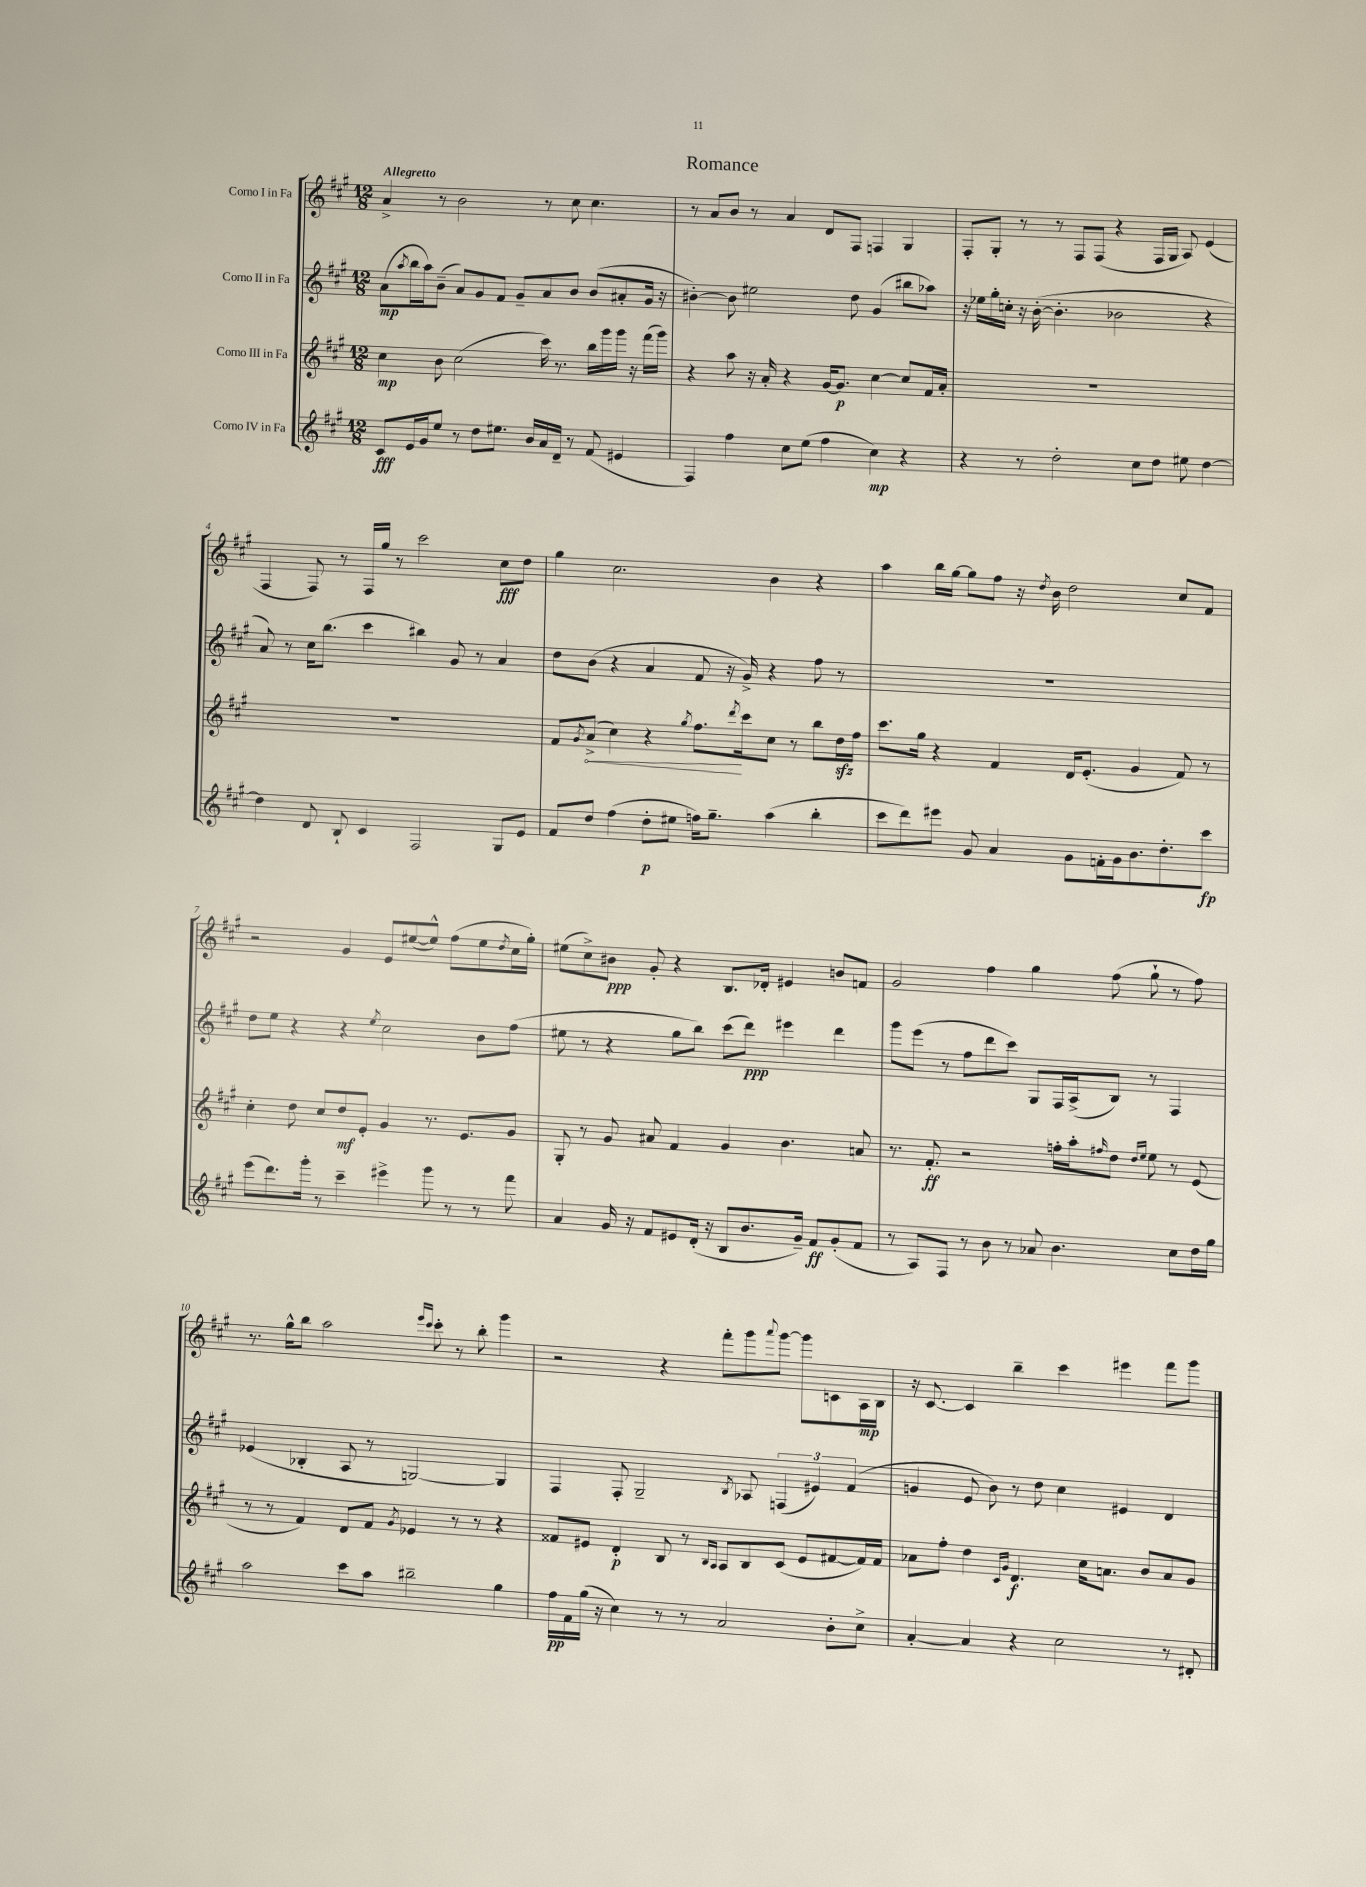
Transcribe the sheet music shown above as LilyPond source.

\header { title = "Romance" }
<<
\new StaffGroup <<
\new Staff = "s0" \with { instrumentName = "Corno I in Fa" } {
    \clef treble \key a \major \numericTimeSignature \time 12/8 \tempo "Allegretto"
    a'4-> r8 b'2 r8 cis''8 cis''4. |
    r8 a'8 b'8 r8 a'4 d'8 fis8 f4 gis4 |
    fis8-. gis8-. r8 r8 fis8 fis8( r4 fis16 gis16 a8) e'4( |
    fis4 fis8) r8 fis16 gis''16 r8 cis'''2 cis''8\fff d''8 |
    gis''4 cis''2. b'4 r4 |
    a''4 b''16 gis''16~ gis''8 fis''8 r16 \acciaccatura { d''8 } b'16 d''2 cis''8 fis'8 |
    r2 gis'4 e'8 eis''8~( eis''8-^) fis''8( eis''8 \acciaccatura { d''8 } cis''16 gis''16-.) |
    eis''8( cis''8->) bis'8\ppp gis'8-. r4 b8. des'16-. eis'4 b'8 f'8 |
    gis'2 fis''4 gis''4 fis''8( gis''8-! r8 fis''8) |
    r8. gis''16-^ b''8 a''2 \grace { e'''16 cis'''16 } cis'''8-. r8 b''8-. gis'''4 |
    r2 r4 fis'''8-. gis'''8 \appoggiatura { a'''8 } gis'''8~ gis'''8 c'8 a16\mp b16 |
    r16 cis'8.~ cis'4 b''4-- cis'''4 eis'''4 fis'''8 gis'''8 \bar "|." |
}
\new Staff = "s1" \with { instrumentName = "Corno II in Fa" } {
    \clef treble \key a \major \numericTimeSignature \time 12/8
    a'8\mp( \acciaccatura { a''8 } b''16 a''16) b'8--( a'8) gis'8 fis'8 gis'8-- a'8 b'8 b'8( ais'8-. gis'16 r16 |
    bis'4~-.) bis'8 eis''2 d''8 gis'4( bis''8 aes''8) |
    r16 ees''16 gis''16-. c''16-. r16 b'16~-.( b'4.-. bes'2 r4 |
    a'8) r8 cis''16 b''8.( cis'''4 bis''4) gis'8 r8 a'4 |
    d''8 b'8( r4 a'4 fis'8 r16 gis'16->) r4 fis''8 r8 |
    R1. |
    d''8 e''8 r4 r4 \acciaccatura { e''8 } cis''2 b'8 fis''8( |
    eis''8 r8 r4 gis''8 b''8) cis'''8( d'''8\ppp) eis'''4 d'''4 |
    gis'''8 e'''8( r8 fis''8 d'''8 cis'''8) gis8 fis16 a16->( b8) r8 fis4 |
    ees'4( bes4-. a8 r8 g2~) g4 |
    fis4 fis8-. gis2-- \acciaccatura { b8 } aes8 \tuplet 3/2 { f4( eis'4) fis'4( } |
    g'4 e'8 b'8) r8 d''8 cis''4 eis'4 d'4 \bar "|." |
}
\new Staff = "s2" \with { instrumentName = "Corno III in Fa" } {
    \clef treble \key a \major \numericTimeSignature \time 12/8
    cis''4\mp b'8 cis''2( cis'''16) r8. b''16 gis'''16 gis'''16 r16 fis'''16( gis'''16) |
    r4 a''8 r16 a'16-. r4 gis'16~ gis'8.\p cis''4~ cis''8 fis'16 a'16-. |
    R1. |
    R1. |
    fis'8 \acciaccatura { gis'8 } \once \override Hairpin.circled-tip = ##t a'8->\<( cis''4) r4 \acciaccatura { gis''8 } fis''8.\! \acciaccatura { d'''8 } cis'''16 cis''8 r8 b''8 d''16\sfz fis''16 |
    cis'''8. gis''16 r4 fis'4 d'16 e'8.-.( gis'4 fis'8) r8 |
    cis''4-. d''8 cis''8 d''8\mf e'8-. gis'4 r8. e'8. gis'8 |
    gis8-. r8 gis'8 ais'8 fis'4 gis'4 b'4. a'8 |
    r8. fis'8.-.\ff r2 f''16-. a''16-. \grace { fis''16 } d''8 \grace { d''16 e''16 } e''8 r8 e'8( |
    r8 r8 fis'4) d'8 fis'8 \acciaccatura { gis'8 } ees'4 r8 r8 r4 |
    fisis'8 eis'8 d'4-.\p b8 r8 \grace { b16 a16 } a8 b8 cis'8( eis'8 fis'8~ fis'16) fis'16 |
    aes'8 fis''8-. d''4 \grace { cis'16 gis'16 } d'4.\f cis''16 a'8. b'8 a'8 gis'8 \bar "|." |
}
\new Staff = "s3" \with { instrumentName = "Corno IV in Fa" } {
    \clef treble \key a \major \numericTimeSignature \time 12/8
    cis'8\fff e'16 gis'16 e''8 r8 d''8 eis''8. b'16 a'16 d'16-- r8 fis'8( eis'4 |
    fis4) fis''4 cis''8 e''8( fis''4 cis''4\mp) r4 |
    r4 r8 d''2-. cis''8 d''8 eis''8 d''4~ |
    d''4 d'8 b8-! cis'4 fis2 gis8 e'8 |
    fis'8 d''8 fis''4( d''8-.\p eis''8 f''16) gis''8.-- a''4( b''4-. |
    cis'''8 d'''8) eis'''8 gis'8 a'4 gis'8 f'16-. gis'16 b'8. d''8.-. cis'''8\fp |
    e'''8( d'''8.) gis'''16-. r8 cis'''4-- eis'''4-> gis'''8 r8 r8 fis'''8 |
    a'4 gis'16 r16 fis'8 eis'8 d'16-.( r16 b8 b'8. gis'16--) fis'8\ff gis'8-.( fis'8 |
    r8 a8) fis8 r8 b'8 r8 aes'8 b'4. cis''8 d''16 gis''16 |
    a''2 cis'''8 a''8 bis''2-- gis''4 |
    fis''16\pp fis'16 gis''16( r16 cis''4) r8 r8 a'2 b'8-. cis''8-> |
    a'4~-. a'4 r4 cis''2 r8 dis'8-. \bar "|." |
}
>>
>>
